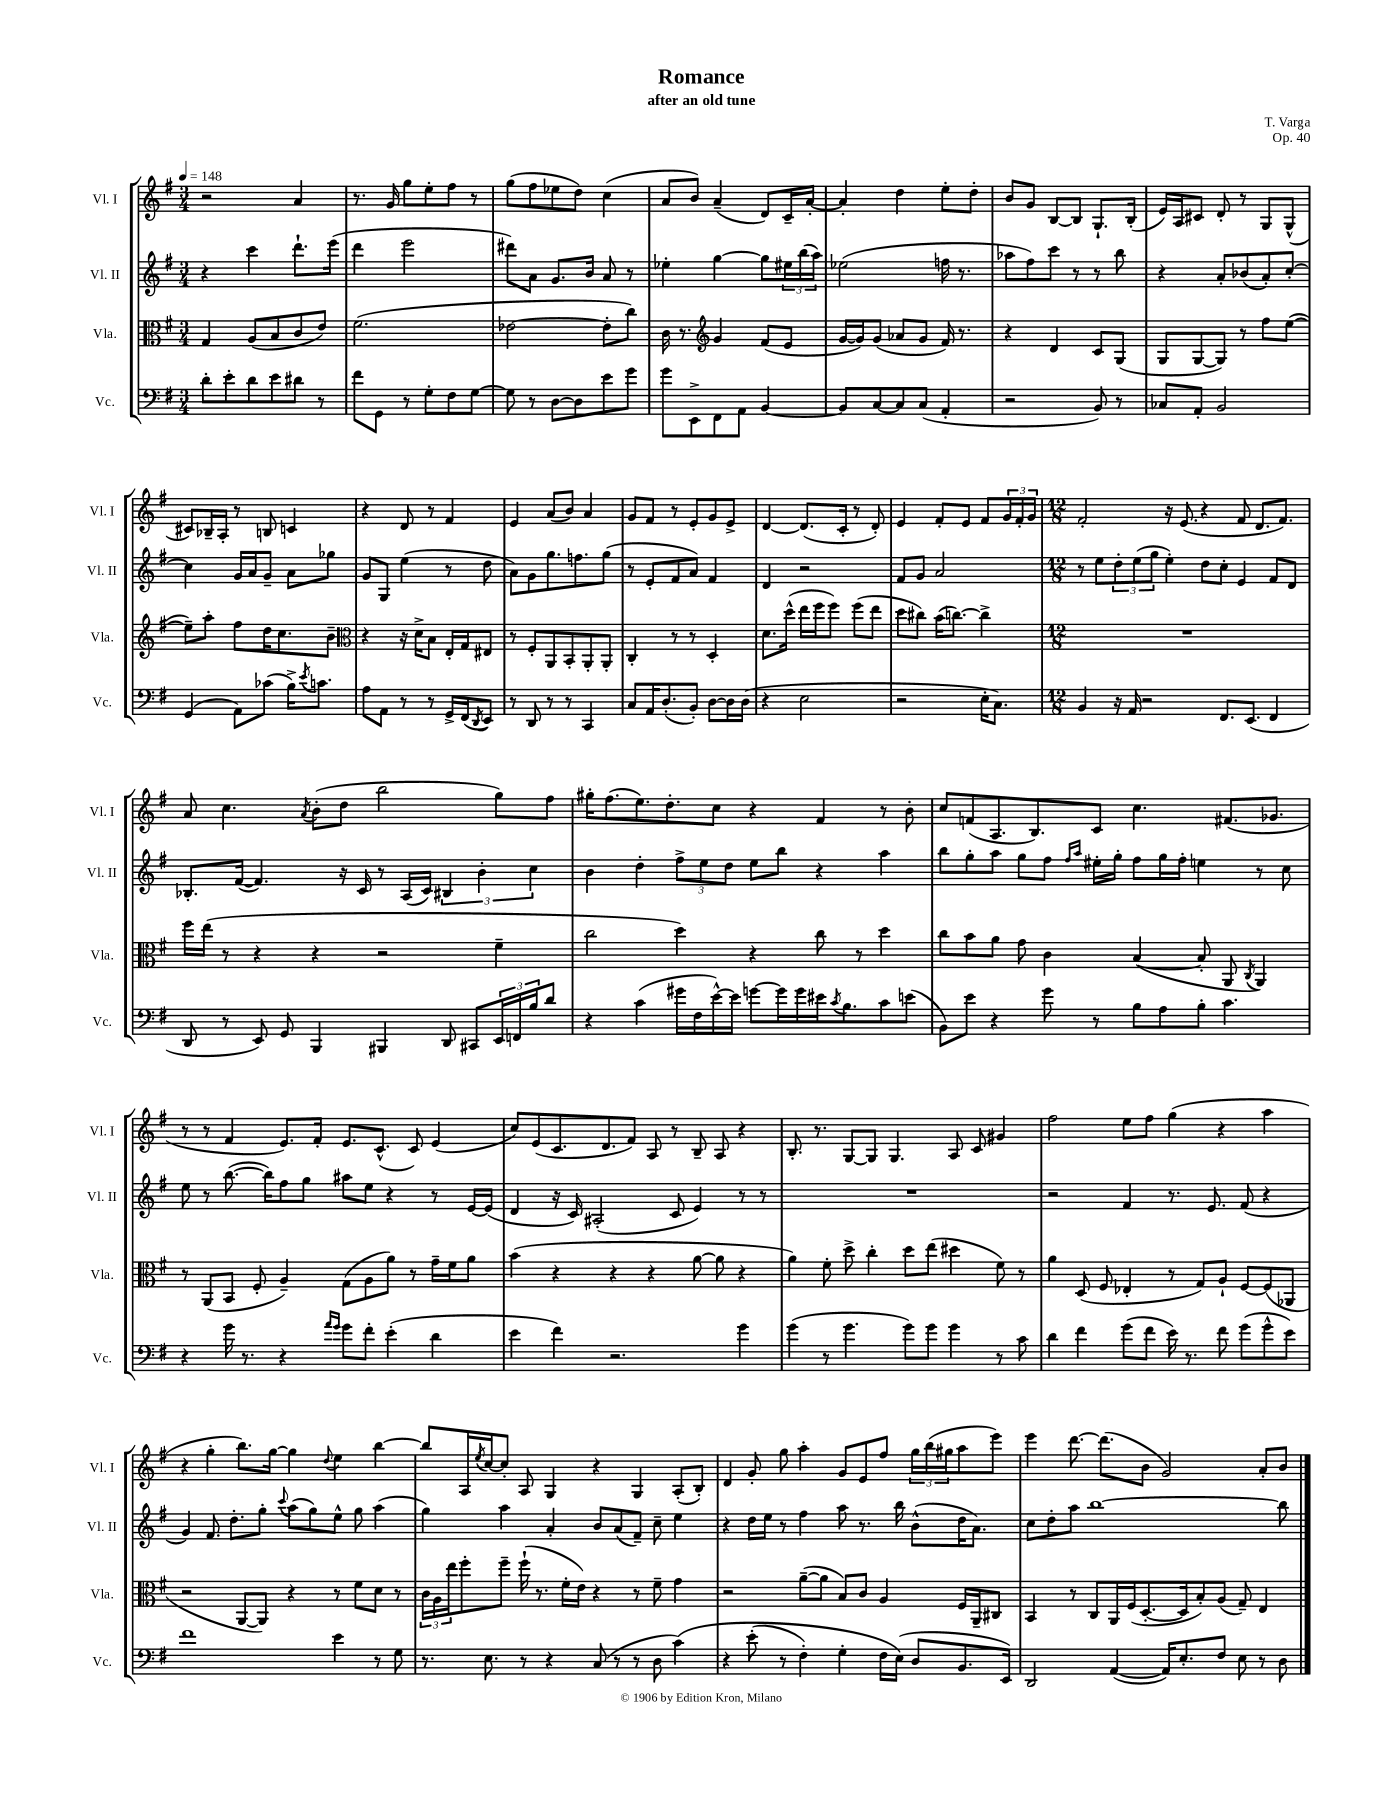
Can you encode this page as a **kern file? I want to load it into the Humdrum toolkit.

**kern	**kern	**kern	**kern
*staff4	*staff3	*staff2	*staff1
*clefF4	*clefC3	*clefG2	*clefG2
*k[f#]	*k[f#]	*k[f#]	*k[f#]
*M3/4	*M3/4	*M3/4	*M3/4
*MM148	*MM148	*MM148	*MM148
8d'	4G	4r	2r
8e'	.	.	.
8d	(8A	4ccc	.
8e	8B	.	.
8d#	8c	8.ddd`	4a
8r	8e)	.	.
.	.	(16eee	.
=	=	=	=
8f#	(2.f#	4ddd	8.r
8GG	.	.	.
.	.	.	16g
8r	.	2eee	8gg
8G'	.	.	8ee'
8F#	.	.	8ff#
[8G	.	.	8r
=	=	=	=
8G]	[2e-	8ddd#)	(8gg
8r	.	8a	8ff#
[8D	.	8.g	8ee-
8D]	.	.	8dd)
.	.	16b	.
8e	8e-']	8a	(4cc
8g	8cc)	8r	.
=	=	=	=
8g	16c	4ee-'	8a
.	8.r	.	.
8EE^	.	.	8b)
*	*clefG2	*	*
8FF#	4g	[4gg	(4a~
8AA	.	.	.
[4BB	(8f#	8gg]	8d)
.	8e	24ee#	16c~
.	.	(24bb	.
.	.	.	[16a'
.	.	24aa)	.
=	=	=	=
8BB]	[16g	(2ee-	4a']
.	16g])	.	.
[8C	(8g	.	.
8C]	8a-	.	4dd
(8C	8g	.	.
4AA'	16f#)	16ff	8ee'
.	8.r	8.r	.
.	.	.	8dd'
=	=	=	=
2r	4r	8aa-	8b
.	.	8ff#)	8g
.	4d	8ccc	[8B
.	.	8r	8B]
8BB)	8c	8r	8.G`
8r	(8G	8bb	.
.	.	.	(16B'
=	=	=	=
8C-	8G	4r	16e)
.	.	.	16A
8AA'	[8G	.	8c#
2BB	8G])	8a'	8d'
.	8r	(8b-	8r
.	8ff#	8a')	8G
.	([8ee	[8cc'	(8G^^
=	=	=	=
(4GG	8ee~])	4cc]	8c#)
.	8aa'	.	16B-~
.	.	.	16A'
8AA)	8ff#	16g	8r
.	.	16a	.
(8c-	16dd	8g~	8B
.	8.cc	.	.
16B^)	.	8a	4c
8qe	.	.	.
8.c	.	.	.
.	8b~	8gg-	.
=	=	=	=
*	*clefC3	*	*
8A	4r	8g	4r
8AA	.	8G	.
8r	16r	(4ee	8d
.	16d^	.	.
8r	8B	.	8r
16GG^	16E'	8r	4f#
(16FF#	16G	.	.
8qDD	.	.	.
8EE)	8E#	8dd	.
=	=	=	=
8r	8r	8a)	4e
8DD	8F#'	8g	.
8r	8AA	8.gg	(8a
8r	8BB'	.	8b)
.	.	8.ff	.
4CC	8AA'	.	4a
.	8AA'	(8gg	.
=	=	=	=
8C	4C'	8r	8g
16AA	.	8e'	8f#
(8.D'	.	.	.
.	8r	8f#	8r
8BB')	8r	8a)	8e'
[8D	4D'	4f#	8g
16D]	.	.	8e^
(16D	.	.	.
=	=	=	=
4r	8.d	4d	[4d
.	(16dd^^	.	.
2E	16ee	2r	(8.d]
.	16ff#	.	.
.	8ff#)	.	.
.	.	.	16c'
.	(8ff#	.	8r
.	8ee	.	8d')
=	=	=	=
2r	8dd	8f#	4e
.	8cc#)	8g	.
.	(16b	2a	8f#'
.	[8.cc)	.	.
.	.	.	8e
16E'	4cc^]	.	8f#
8.C)	.	.	.
.	.	.	24g
.	.	.	24f#'
.	.	.	24g
=	=	=	=
*M12/8	*M12/8	*M12/8	*M12/8
4BB	1.r	8r	2f#'
.	.	8ee	.
16r	.	12dd'	.
16AA	.	.	.
.	.	(12ee	.
2r	.	.	.
.	.	12gg	.
.	.	4ee')	16r
.	.	.	(8.e
.	.	8dd	4r
8.FF#	.	8cc'	.
.	.	4e	8f#
(8.EE	.	.	.
.	.	.	8.d
4FF#	.	8f#	.
.	.	.	8.f#)
.	.	8d	.
=	=	=	=
8DD	16ff#	8.B-'	8a
.	(16ee	.	.
8r	8r	.	4.cc
.	.	([16f#	.
8EE)	4r	4.f#])	.
8GG	.	.	.
.	.	.	8qa
4BBB	4r	.	(8b'
.	.	16r	8dd
.	.	16c	.
4BBB#	2r	8r	2bb
.	.	(16A	.
.	.	16c)	.
8DD	.	6B#	.
8CC#	.	.	.
.	.	6b'	.
24EE	4f#~	.	8gg)
24FF	.	.	.
24B	.	6cc	.
8d	.	.	8ff#
=	=	=	=
4r	2cc	4b	16gg#'
.	.	.	(8.ff#
(4c	.	4dd'	8.ee)
.	.	.	8.dd'
16g#	4dd)	12ff#^	.
16F#	.	.	.
.	.	12ee	.
[16e^^)	.	.	8cc
.	.	12dd	.
16e]	.	.	.
[8g	4r	8ee	4r
16g]	.	8bb	.
16g	.	.	.
16e#	8cc	4r	4f#
8qc	.	.	.
8.B	.	.	.
.	8r	.	.
8c	4dd	4aa	8r
(8e	.	.	8b'
=	=	=	=
8BB)	8cc	8bb	8cc
8e	8b	8gg'	(8f
4r	8a	8aa	8.A
.	8g	8gg	.
.	.	.	8.B)
8g	4c	8ff#	.
.	.	16qqff#	.
.	.	16qqaa	.
8r	.	16ee#'	8c
.	.	16gg'	.
8B	([4B	8ff#	4.cc
8A	.	16gg	.
.	.	16ff#'	.
8B'	8B']	4ee	.
4.c	8AA	.	(8.f#
.	8qC	.	.
.	4AA)	8r	.
.	.	.	8.g-
.	.	8cc	.
=	=	=	=
4r	8r	8ee	8r
.	(8AA	8r	8r
16g	8BB	([8.bb	4f#
8.r	.	.	.
.	8F#'	.	.
.	.	16bb])	.
4r	4A~)	8ff#	8.e)
.	.	8gg	.
.	.	.	16f#'
16qqa	.	.	.
16qqg	.	.	.
8g	(8G	8aa#	8.e
8f#'	8A	8ee	.
.	.	.	(8.c^^
(4e'	8a)	4r	.
.	8r	.	8c)
4d	16g~	8r	(4e
.	16f#	.	.
.	8a	[16e	.
.	.	(16e]	.
=	=	=	=
4e	(4b	4d	8cc)
.	.	.	(8e
4f#)	4r	16r	8.c
.	.	16c)	.
.	.	(2A#'	.
.	.	.	8.d
2.r	4r	.	.
.	.	.	8f#)
.	4r	.	8A
.	.	8c	8r
.	[8a	4e)	8B~
.	8a]	.	8A
4g	4r	8r	4r
.	.	8r	.
=	=	=	=
(4g	4a)	1.r	8.B'
.	.	.	8.r
8r	8f#'	.	.
4.g	8dd^	.	[8G
.	4cc'	.	8G]
.	.	.	4.G
8g)	8dd	.	.
8g	(8ee	.	.
4g	4dd#	.	8A
.	.	.	8c
8r	8f#)	.	4g#
8c	8r	.	.
=	=	=	=
4d	4a	2r	2ff#
4f#	(8D	.	.
.	8F#	.	.
(8g	4E-'	4f#	8ee
8f#	.	.	8ff#
16e)	8r	8.r	(4gg
8.r	.	.	.
.	8G)	.	.
.	.	8.e	.
8f#	8A`	.	4r
(8g	[8F#	(8f#	.
8g^^	(8F#]	4r	4aa
8e)	8AA-	.	.
=	=	=	=
1f#	2r	4g)	4r
.	.	8.f#	4gg'
.	.	8.dd'	.
.	[8AA	.	8.bb)
.	8AA])	8gg'	.
.	.	.	[16gg
.	.	8qqccc	.
.	4r	(8aa	4gg]
.	.	8gg)	.
.	.	.	8qqdd
4e	8r	8ee^^	4ee
.	8f#	8gg	.
8r	8d	(4aa	[4bb
8G	8r	.	.
=	=	=	=
8.r	24c	4gg)	8bb]
.	24A	.	.
.	24ee	.	.
.	8ff#'	.	16A
.	.	.	8qee
8.E	.	.	[16cc
.	8ff#~	4aa	8cc']
8r	(16ff#`	.	8A
.	8.r	.	.
4r	.	4a'	4G
.	16f#'	.	.
.	16e)	.	.
(8C	4r	8b	4r
8r	.	(8a	.
8r	8r	8f#~)	4G
8D	8f#~	8cc~	.
&(4c)	4g	4ee	(8A'
.	.	.	8B')
=	=	=	=
4r	2r	4r	4d
(8e'	.	16dd	8g'
.	.	16ee	.
8r	.	8r	8gg
4F#')	([8a~	4ff#	4aa'
.	8a]	.	.
4G'	8B)	8aa	8g
.	8c	8.r	8e
16F#	4A	.	8ff#
(16E&)	.	16bb	.
8D	.	(8b^^	24gg
.	.	.	(24bb
.	.	.	24gg#
8.BB	16F#	16dd	8aa
.	16AA~	8.a)	.
.	8C#	.	8eee)
16EE)	.	.	.
=	=	=	=
2DD	4BB	8cc	4eee
.	.	8dd'	.
.	8r	8aa	[8.ddd
.	8C	[1bb	.
.	.	.	(8.ddd]
([4AA	16AA	.	.
.	(16F#	.	.
.	[8.D'	.	8b
16AA])	.	.	2g)
8.E'	16D]	.	.
.	8B')	.	.
8F#	(8A	.	.
8E	8G~)	.	.
8r	4E	.	8a'
8D	.	8bb]	8b
==	==	==	==
*-	*-	*-	*-
